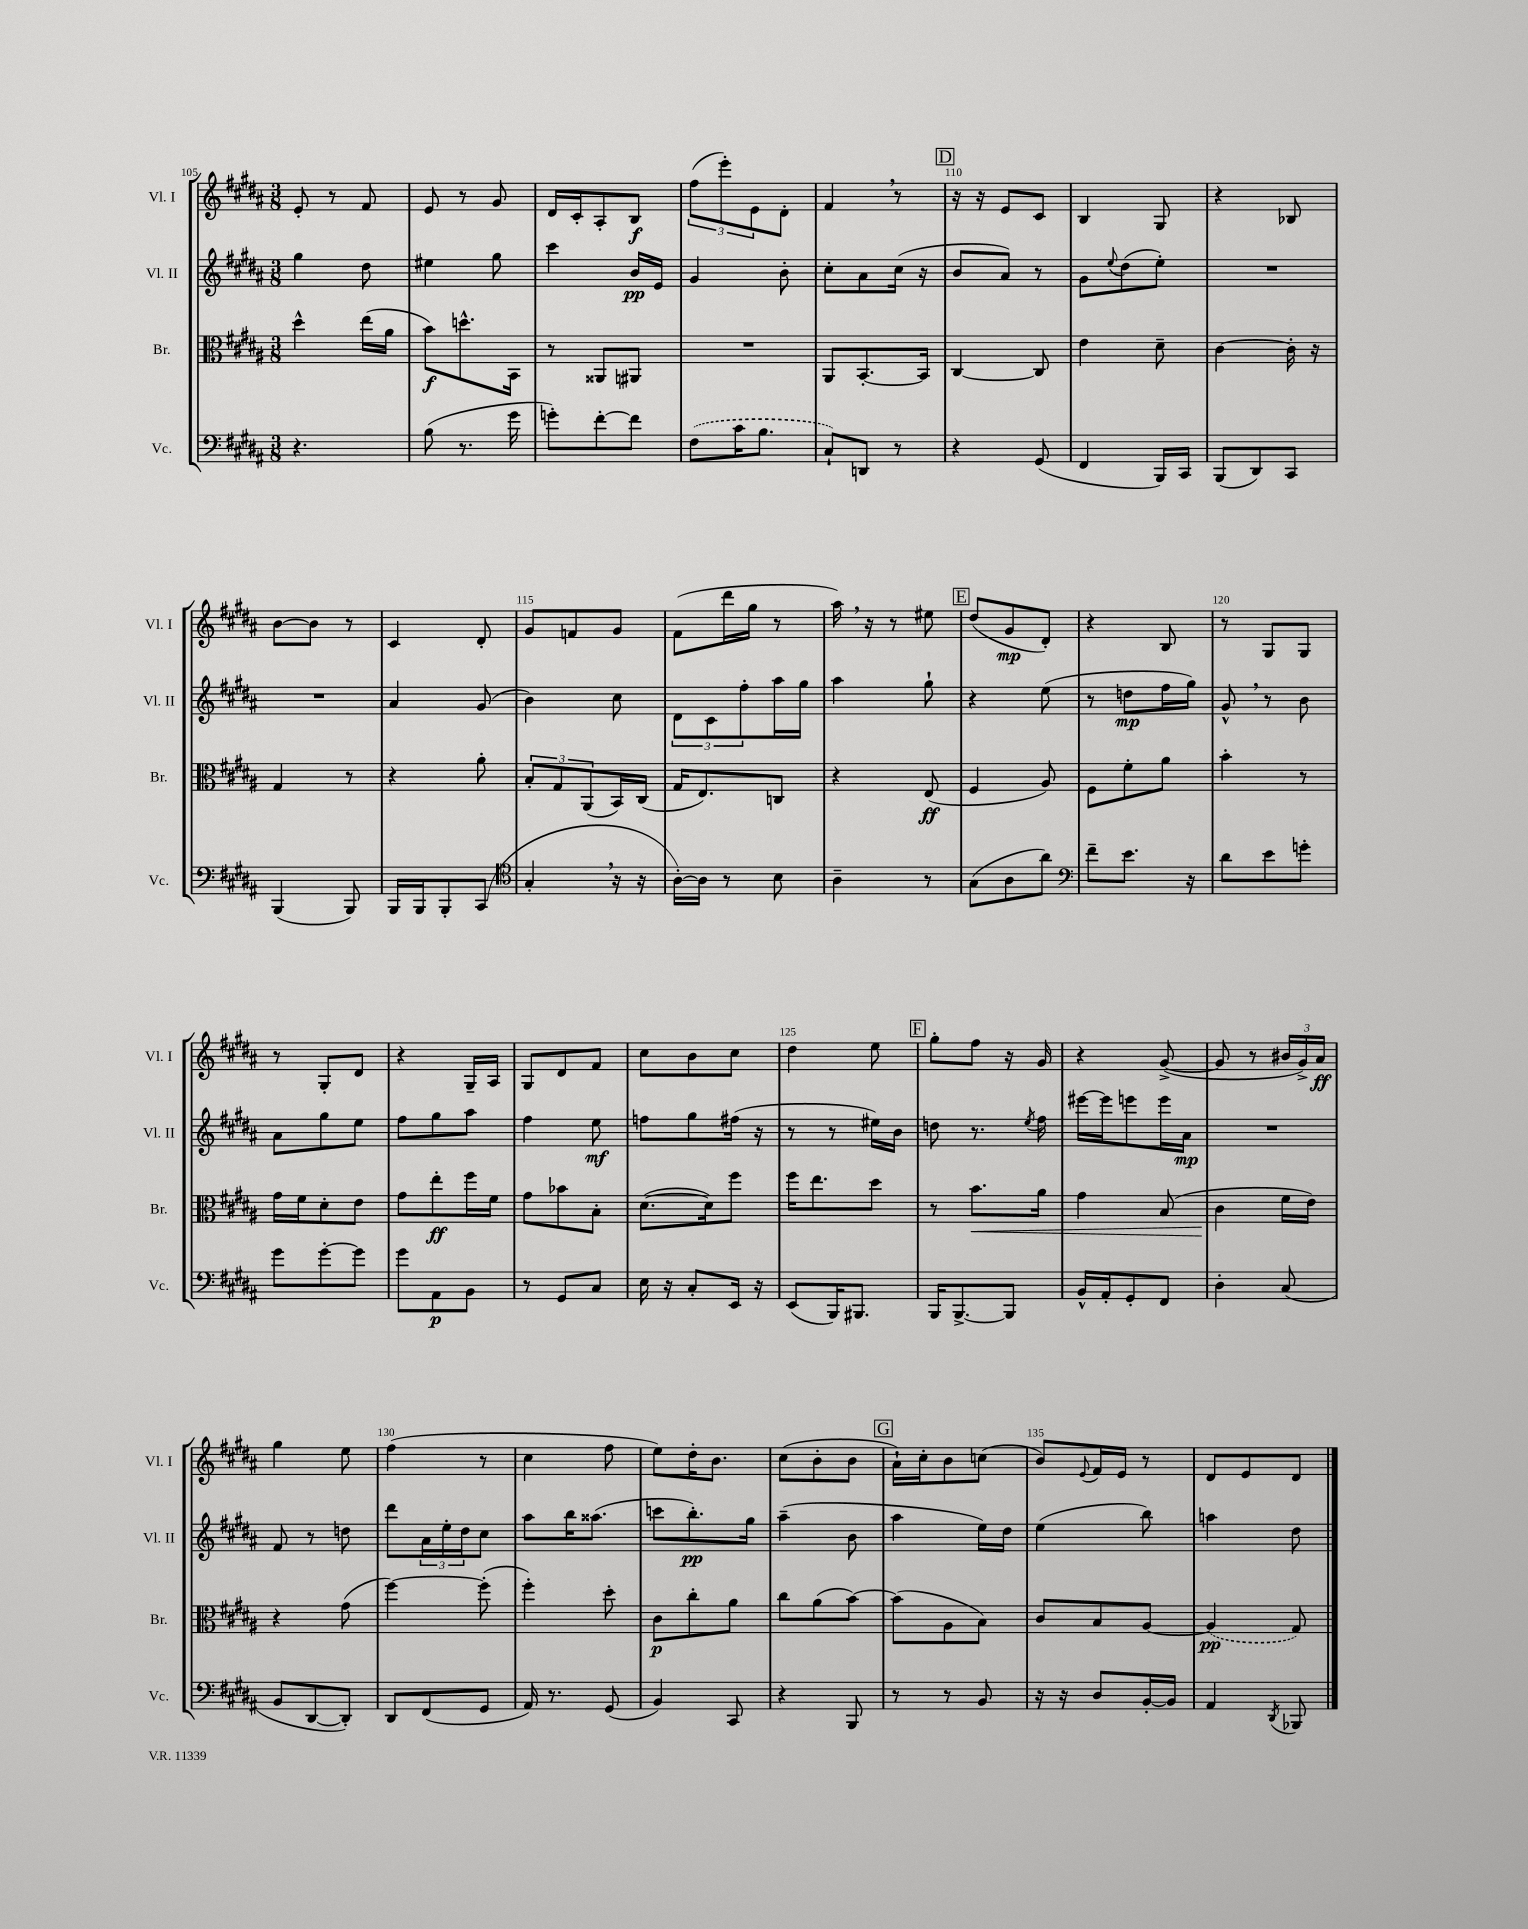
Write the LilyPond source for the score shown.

<<
\new StaffGroup <<
\new Staff = "s0" \with { instrumentName = "Vl. I" shortInstrumentName = "Vl. I" } {
    \clef treble \key b \major \numericTimeSignature \time 3/8
    e'8-. r8 fis'8 |
    e'8 r8 gis'8 |
    dis'16 cis'16-. ais8-. b8\f |
    \tuplet 3/2 { fis''8( e'''8-.) e'8 } dis'8-. |
    fis'4 \breathe r8 |
    \mark \markup { \box "D" } r16 r16 e'8 cis'8 |
    b4 gis8 |
    r4 bes8 |
    b'8~ b'8 r8 |
    cis'4 dis'8-. |
    gis'8 f'8 gis'8 |
    fis'8( dis'''16 gis''16 r8 |
    ais''16) \breathe r16 r8 eis''8 |
    \mark \markup { \box "E" } dis''8( gis'8\mp dis'8-.) |
    r4 b8 |
    r8 gis8 gis8 |
    r8 gis8-. dis'8 |
    r4 gis16-- ais16 |
    gis8 dis'8 fis'8 |
    cis''8 b'8 cis''8 |
    dis''4 e''8 |
    \mark \markup { \box "F" } gis''8-. fis''8 r16 gis'16 |
    r4 gis'8~->( |
    gis'8 r8 \tuplet 3/2 { bis'16 gis'16->) ais'16\ff } |
    gis''4 e''8 |
    fis''4( r8 |
    cis''4 fis''8 |
    e''8) dis''16-. b'8. |
    cis''8( b'8-. b'8 |
    \mark \markup { \box "G" } ais'16-!) cis''16-. b'8 c''8( |
    b'8) \appoggiatura { e'8 } fis'16 e'16 r8 |
    dis'8 e'8 dis'8 \bar "|." |
}
\new Staff = "s1" \with { instrumentName = "Vl. II" shortInstrumentName = "Vl. II" } {
    \clef treble \key b \major \numericTimeSignature \time 3/8
    gis''4 dis''8 |
    eis''4 gis''8 |
    cis'''4 b'16\pp e'16 |
    gis'4 b'8-. |
    cis''8-. ais'8 cis''16( r16 |
    \mark \markup { \box "D" } b'8 ais'8) r8 |
    gis'8 \appoggiatura { e''8 } dis''8( e''8-.) |
    R4. |
    R4. |
    ais'4 gis'8( |
    b'4) cis''8 |
    \tuplet 3/2 { dis'8 cis'8 fis''8-. } ais''16 gis''16 |
    ais''4 gis''8-! |
    \mark \markup { \box "E" } r4 e''8( |
    r8 d''8\mp fis''16 gis''16) |
    gis'8-^ \breathe r8 b'8 |
    ais'8 gis''8 e''8 |
    fis''8 gis''8 ais''8 |
    fis''4 e''8\mf |
    f''8 gis''8 fis''16( r16 |
    r8 r8 eis''16) b'16 |
    \mark \markup { \box "F" } d''8 r8. \acciaccatura { e''8 } fis''16 |
    eis'''16~ eis'''16 e'''8 e'''16 ais'16\mp |
    R4. |
    fis'8 r8 d''8 |
    dis'''8 \tuplet 3/2 { ais'16 e''16-. dis''16 } cis''8 |
    ais''8 b''16 aisis''8.( |
    c'''8 b''8.-.\pp) gis''16 |
    ais''4--( b'8 |
    \mark \markup { \box "G" } ais''4 e''16) dis''16 |
    e''4( b''8) |
    a''4 dis''8 \bar "|." |
}
\new Staff = "s2" \with { instrumentName = "Br." shortInstrumentName = "Br." } {
    \clef alto \key b \major \numericTimeSignature \time 3/8
    dis''4-^ e''16( ais'16 |
    b'8\f) d''8.-^ b,16 |
    r8 aisis,8 ais,8 |
    R4. |
    ais,8 b,8.~-. b,16 |
    \mark \markup { \box "D" } cis4~ cis8 |
    e'4 dis'8-- |
    cis'4~ cis'16-. r16 |
    gis4 r8 |
    r4 ais'8-. |
    \tuplet 3/2 { b8-. gis8 ais,8( } b,16) cis16( |
    gis16 e8.) c8 |
    r4 e8\ff( |
    \mark \markup { \box "E" } fis4 ais8) |
    fis8 fis'8-. ais'8 |
    b'4-. r8 |
    gis'16 fis'16 dis'8-. e'8 |
    gis'8 e''8-.\ff fis''16 fis'16 |
    gis'8 bes'8 b8-. |
    dis'8.~( dis'16) fis''8 |
    fis''16 e''8. dis''8 |
    \mark \markup { \box "F" } r8 b'8.\< ais'16 |
    gis'4 b8( |
    cis'4\! fis'16 e'16) |
    r4 gis'8( |
    fis''4~) fis''8-.( |
    fis''4-.) dis''8-. |
    cis'8\p cis''8-. ais'8 |
    cis''8 ais'8( b'8~) |
    \mark \markup { \box "G" } b'8( ais8 b8) |
    cis'8 b8 ais8~ |
    \once \slurDashed ais4\pp( gis8) \bar "|." |
}
\new Staff = "s3" \with { instrumentName = "Vc." shortInstrumentName = "Vc." } {
    \clef bass \key b \major \numericTimeSignature \time 3/8
    r4. |
    b8( r8. gis'16 |
    g'8-.) fis'8~-. fis'8 |
    \once \slurDashed fis8( cis'16 b8. |
    cis8-!) d,8 r8 |
    \mark \markup { \box "D" } r4 gis,8( |
    fis,4 b,,16) cis,16 |
    b,,8( dis,8) cis,8 |
    b,,4( b,,8) |
    b,,16 b,,16 b,,8-. cis,8( |
    \clef tenor gis4-. \breathe r16 r16 |
    ais16~-.) ais16 r8 b8 |
    ais4-- r8 |
    \mark \markup { \box "E" } gis8( ais8 ais'8) |
    \clef bass fis'8-- e'8. r16 |
    dis'8 e'8 g'8-. |
    gis'8 gis'8~-. gis'8 |
    gis'8 ais,8\p b,8 |
    r8 gis,8 cis8 |
    e16 r16 cis8-. e,16 r16 |
    e,8( b,,16) bis,,8. |
    \mark \markup { \box "F" } b,,16 b,,8.~-> b,,8 |
    b,16-^ ais,16-. gis,8-. fis,8 |
    dis4-. cis8( |
    b,8 dis,8~ dis,8-.) |
    dis,8 fis,8( gis,8 |
    ais,16) r8. gis,8( |
    b,4) cis,8 |
    r4 b,,8 |
    \mark \markup { \box "G" } r8 r8 b,8 |
    r16 r16 dis8 b,16~-. b,16 |
    ais,4 \acciaccatura { dis,8 } bes,,8 \bar "|." |
}
>>
>>
\layout { \context { \Score currentBarNumber = #105 \override BarNumber.break-visibility = ##(#f #t #t) barNumberVisibility = #(every-nth-bar-number-visible 5) } }
